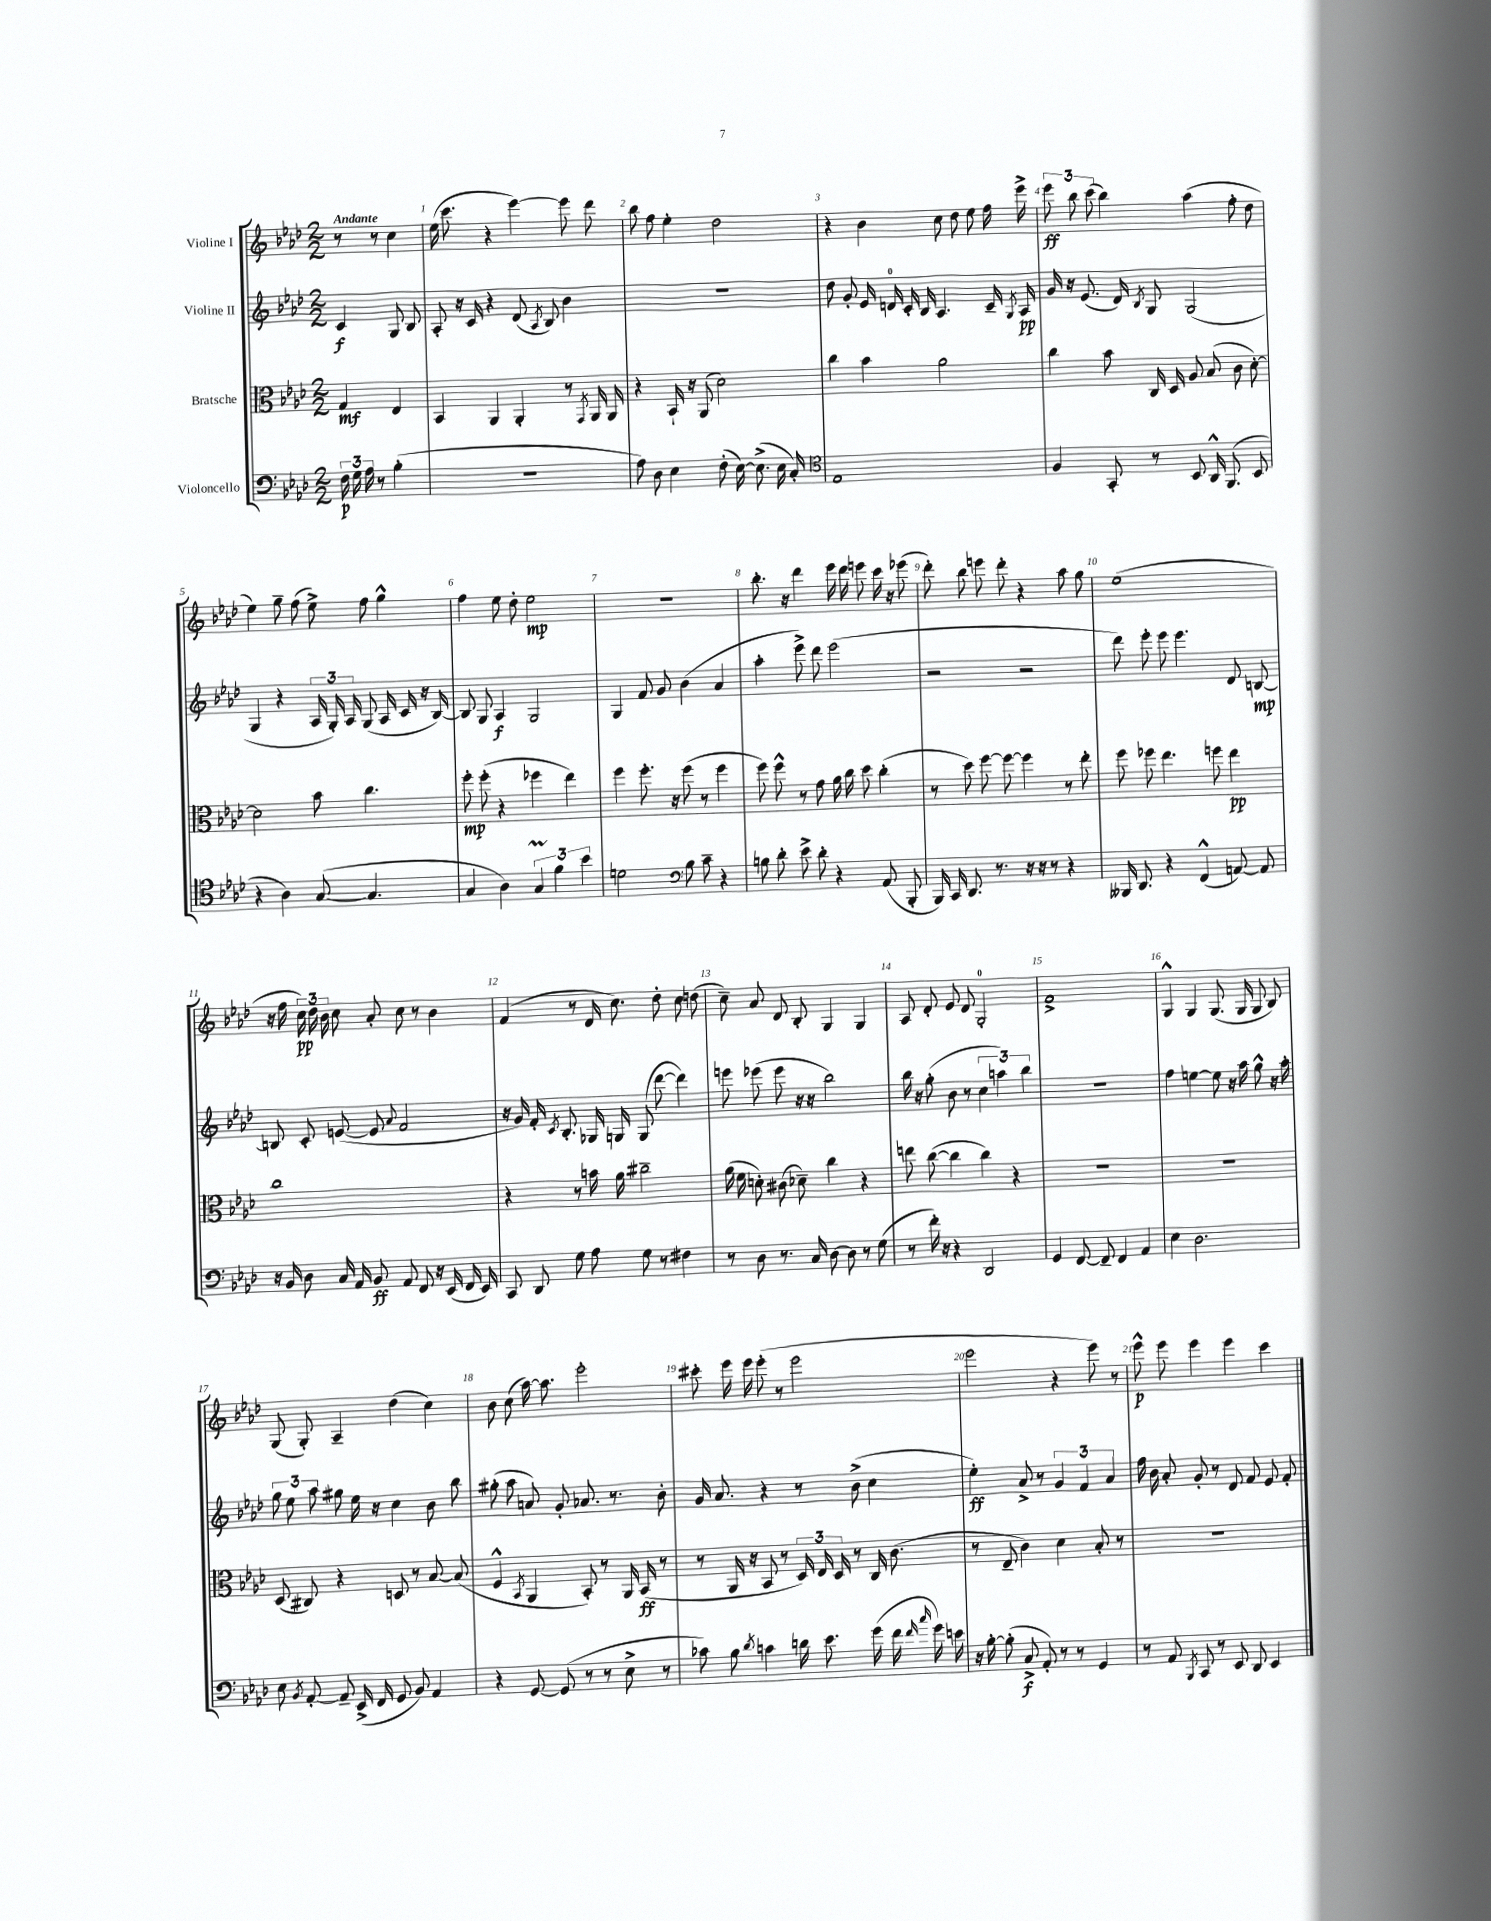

**kern	**kern	**kern	**kern
*staff4	*staff3	*staff2	*staff1
*clefF4	*clefC3	*clefG2	*clefG2
*k[b-e-a-d-]	*k[b-e-a-d-]	*k[b-e-a-d-]	*k[b-e-a-d-]
*M2/2	*M2/2	*M2/2	*M2/2
24F\	4G/	4c/	8r
24G\	.	.	.
24A-\	.	.	.
8r	.	.	8r
(4B-'\	4E-/	8G/	4cc\
.	.	8B-/	.
=	=	=	=
1r	4BB-/	8A-'/	(16ee-\
.	.	.	8.ccc\
.	.	16r	.
.	.	16c/	.
.	4AA-/	4r	4r
.	4AA-'/	(8d-/	[4eee-\)
.	.	8qA-/	.
.	.	8B-/)	.
.	8r	4b-\	8eee-\]
.	8qGG/	.	.
.	16AA-/	.	8ddd-\
.	16AA-/	.	.
=	=	=	=
8A-\)	4r	1r	8bb-\
8D-\	.	.	8ff\
4E-\	16BB-`/	.	4ee-'\
.	16r	.	.
.	(8AA-/	.	.
(8F'\	2d-\)	.	2dd-\
[16E-\)	.	.	.
(8.E-^\]	.	.	.
16E-\	.	.	.
16C'/)	.	.	.
=	=	=	=
*clefC4	*	*	*
1E-	4cc\	8dd-\	4r
.	.	8g'/	.
.	4b-\	16e-/	4b-\
.	.	16d/	.
.	.	16c'/	.
.	.	16B-/	.
.	2a-\	4.A-/	8cc\
.	.	.	8dd-\
.	.	.	8ee-\
.	.	16c~/	16ff\
.	.	8qG/	.
.	.	16A-/	16eee-^\
=	=	=	=
4F/	4cc\	16g/	12eee-\
.	.	16r	.
.	.	.	12bb-\
.	.	(8.e-/	.
.	.	.	(12ccc\
8GG'/	8b-\	.	4bb-\)
.	.	16d-/)	.
.	.	8qB-/	.
8r	16C/	8G/	.
.	16D-/	.	.
8BB-/	8A-/	(2G/	(4aa-\
16AA-^^/	(8B-/	.	.
(8.FF/	.	.	.
.	8c\	.	8ff'\
8BB-/	[8d-'\)	.	8dd-\
=	=	=	=
4r	2d-\]	4G/	4ee-\)
4A-\)	.	4r	8gg~\
.	.	.	(8ff\
([8G/	8b-\	24A-/	8ee-^\)
.	.	24G'/)	.
.	.	24A-/	.
4.G/]	4.cc\	(8G/	8ff\
.	.	16A-/	4gg^^\
.	.	16c/	.
.	.	16r	.
.	.	[16B-/)	.
=	=	=	=
4G/	8ff'\	8B-/]	4ff\
.	(8ff'\	8G/	.
4A-\)	4r	4A-/	8ee-\
.	.	.	8dd-'\
6G/	4ff-\	2G/	2ee-\
6f\	.	.	.
.	4ee-\)	.	.
6b-\	.	.	.
=	=	=	=
2d\	4ff\	4G/	1r
.	8.ff'\	8f/	.
.	.	8g/	.
.	16r	.	.
*clefF4	*	*	*
8B-\	(8ff\	(4b-\	.
8c~\	8r	.	.
4r	4ff\	4a-/	.
=	=	=	=
8B\	8ff\)	4aa-'\	8.bb-'\
8d-'\	8ff^^\	.	.
.	.	.	16r
8e-^\	8r	8eee-^\)	4ddd-\
8d-'\	8g\	8ddd-\	.
4r	16a-\	(2eee-\	16eee-\
.	16cc\	.	16ddd-\
.	8dd-\	.	8eee\
(8AA-/	(4cc'\	.	16ccc\
.	.	.	16r
8BBB-'/	.	.	(8eee-\
=	=	=	=
16BBB-/)	8r	2r	8ddd-'\)
16CC/	.	.	.
8.DD-/	8dd-\)	.	8bb-\
.	[8ff\	.	8eee\
8.r	.	.	.
.	8ff\_	.	8ddd-'\
16r	4ff\]	2r	4r
16r	.	.	.
8r	.	.	.
4r	8r	.	8aa-\
.	8ee-'\	.	8gg\
=	=	=	=
16BBB--/	8ff\	8ddd-\)	(1ee-
8.DD-/	.	.	.
.	8ff-\	8eee-'\	.
4r	4.ee-\	8eee-\	.
.	.	4.eee-\	.
(4FF^^/	.	.	.
.	8ff\	.	.
[8AA/)	4ee-\	8d-/	.
8AA/]	.	[8B/	.
=	=	=	=
16r	1cc	8B/]	16r
16BB-/	.	.	16ff\
8D-\	.	8c'/	24cc\)
.	.	.	24dd-\
.	.	.	24b-\
16C/	.	([8e/	8cc\
16AA-/	.	.	.
8BB-/	.	8e/]	8a-'/
.	.	8qqa-/	.
8AA-/	.	2f/	8cc\
8FF/	.	.	8r
16r	.	.	4b-\
(16EE-/	.	.	.
16FF/	.	.	.
16EE-/)	.	.	.
=	=	=	=
8CC/	4r	16r	(4f/
.	.	16g/)	.
8DD-/	.	16f'/	.
.	.	8qc/	.
.	.	8.B-'/	.
8G\	8r	.	8r
8A-\	16b\	16G-/	16d-/
.	16a-\	16G/	8.cc\)
8G\	2cc#~\	(8G/	.
8r	.	[8ddd-\	8dd-'\
4F#\	.	4ddd-\])	8cc\
.	.	.	(8dd\
=	=	=	=
8r	(16a-\	8eee\	8cc~\)
.	16f\	.	.
8D-\	8d'\)	(8eee-\	8a-/
8.r	(8c#\	8eee-\	8d-/
.	8d-~\)	16r	8B-'/
16C/	.	16r	.
[8D-\	4cc\	2bb-\)	4G/
8D-\]	.	.	.
8r	4r	.	4G/
(8G\	.	.	.
=	=	=	=
8r	8ee\	16bb-\	8A-/
.	.	16r	.
16f'\)	([8cc\	(8gg'\	8d-'/
16r	.	.	.
4r	4cc\]	8b-\	8e-/
.	.	8r	8d-/
2DD-/	4cc\)	6cc\	2G'/
.	.	6aa\)	.
.	4r	.	.
.	.	6bb-\	.
=	=	=	=
4GG/	1r	1r	1f^
[8FF/	.	.	.
8FF~/]	.	.	.
4FF/	.	.	.
4AA-/	.	.	.
=	=	=	=
4E-\	1r	4ff\	4G^^/
2.D-\	.	[4ee\	4G/
.	.	8ee\]	(8.G/
.	.	16r	.
.	.	16aa-\	16G/
.	.	8gg^^\	8G/
.	.	16r	8B-/)
.	.	16aa-'\	.
=	=	=	=
8E-\	(8D-/	12gg\	(8G/
.	.	12ee-\	.
8qBB-/	.	.	.
[8AA-'/	8C#/)	.	8G'/)
.	.	12aa-\	.
8AA-~/]	4r	8gg#\	4A-~/
(16EE-^/	.	16ee-\	.
16FF/	.	16r	.
8GG/	8D/	4cc\	(4dd-\
8BB-/)	8r	.	.
4AA-/	[8B-/	8b-\	4cc\)
.	(8B-/]	8bb-\	.
=	=	=	=
4r	4F^^/	(8gg#'\	8b-\
.	.	8aa-\	(8cc\
.	8qBB-/	.	.
[8GG/	4AA-/	8a/)	[16aa-\)
.	.	.	8.aa-\]
(8GG/]	.	8g'/	.
8r	8BB-'/)	8.a-/	2eee-'\
8r	8r	.	.
.	.	8.r	.
8E-^\	16AA-/	.	.
.	(16BB-/	.	.
8r	8r	8b-'\	.
=	=	=	=
8c-\)	8r	16g/	8ccc#'\
.	.	8.a-/	.
8B-\	16AA-/	.	16eee-\
.	16r	.	16eee-\
8qd-/	.	.	.
4c\	8BB-/	4r	(8eee-'\
.	8r	.	8r
16d\	24D-/)	8r	2eee-\
.	24E-/	.	.
8.e-\	.	.	.
.	24D-/	.	.
.	8r	(8b-^\	.
(16g\	16C/	4cc\	.
16f\	(8.c\	.	.
16qqf/	.	.	.
16qqcc/	.	.	.
16g\)	.	.	.
16e\	.	.	.
=	=	=	=
16r	8r	4ee-'\)	2eee-\
[16B-'\	.	.	.
(8B-'\]	8E-~/	.	.
8C^/	4c\)	8a-^/	.
8AA-'/)	.	8r	.
8r	4d-\	6g/	4r
8r	.	.	.
.	.	6f/	.
4GG/	8B-'/	.	8eee-\)
.	.	6a-/	.
.	8r	.	8r
=	=	=	=
8r	1r	16ff\	8eee-^^\
.	.	16b-\	.
8AA-/	.	8a-'/	8eee-\
8qBBB-/	.	.	.
8CC/	.	8g'/	4eee-\
8r	.	8r	.
8EE-/	.	8d-/	4eee-\
8DD-/	.	8f/	.
4EE-/	.	8e-/	4ccc\
.	.	8f'/	.
==	==	==	==
*-	*-	*-	*-
